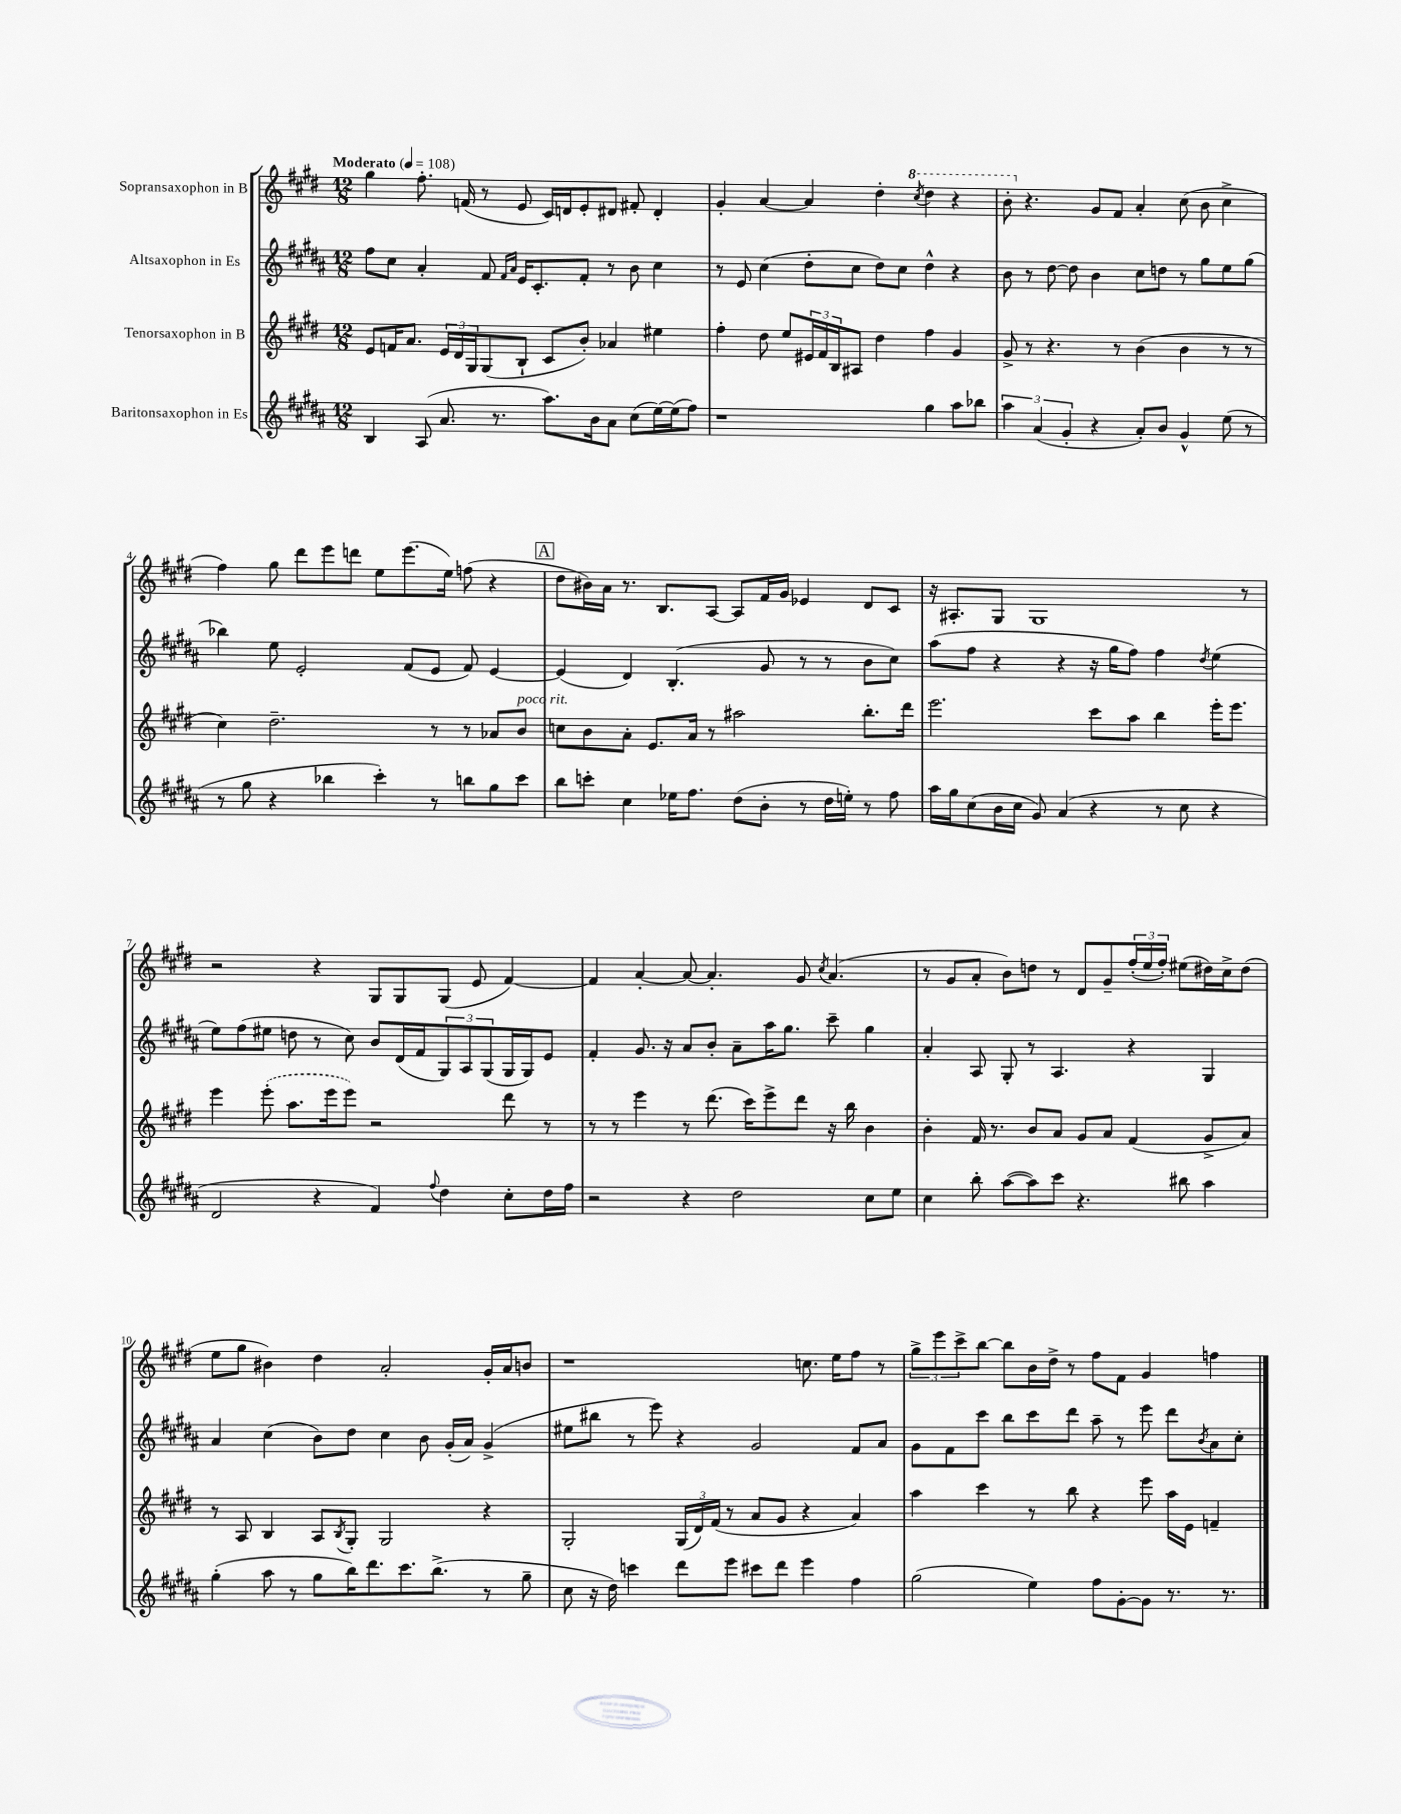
<<
\new StaffGroup <<
\new Staff = "s0" \with { instrumentName = "Sopransaxophon in B" } {
    \clef treble \key e \major \numericTimeSignature \time 12/8 \tempo "Moderato" 4 = 108
    gis''4 fis''8.-. f'16( r8 e'8 cis'16) d'16 e'8-. dis'8 fis'8-. dis'4-. |
    gis'4-. a'4~ a'4 dis''4-. \ottava #1 \acciaccatura { cis'''8 } dis'''4 r4 |
    b''8-. \ottava #0 r4. gis'8 fis'8 a'4-. cis''8( b'8 cis''4-> |
    fis''4) gis''8 dis'''8 e'''8 d'''8 e''8 e'''8.( e''16) f''8( r4 |
    \mark \markup { \box "A" } dis''8 bis'16) a'16 r8. b8. a8~ a8 fis'16 gis'16 ees'4 dis'8 cis'8 |
    r16 ais8.-. gis8 gis1 r8 |
    r2 r4 gis8 gis8 gis8( e'8 fis'4~) |
    fis'4 a'4~-. a'8~ a'4.-. gis'8 \acciaccatura { cis''8 } a'4.( |
    r8 gis'8 a'8-. b'8) d''8 r8 dis'8 gis'8-- \tuplet 3/2 { fis''16-.( e''16 fis''16-.) } eis''8( dis''16) cis''16-> dis''8( |
    e''8 gis''8 bis'4) dis''4 a'2-. gis'16-. a'16 b'8 |
    r1 c''8. e''16 fis''8 r8 |
    \tuplet 3/2 { gis''8-> e'''8 cis'''8-> } b''8~ b''8 b'16 dis''16-> r8 fis''8 fis'8 gis'4 f''4 \bar "|." |
}
\new Staff = "s1" \with { instrumentName = "Altsaxophon in Es" } {
    \clef treble \key b \major \numericTimeSignature \time 12/8
    fis''8 cis''8 ais'4-. fis'8 \grace { fis'16 ais'16 } e'16 cis'8.-. fis'8-. r8 b'8 cis''4 |
    r8 e'8 cis''4( dis''8-. cis''8 dis''8) cis''8 dis''4-^ r4 |
    b'8 r8 dis''8~ dis''8 b'4 cis''8 d''8 r8 gis''8 e''8 gis''8( |
    bes''4) e''8 e'2-. fis'8( e'8 fis'8) e'4~ |
    \mark \markup { \box "A" } e'4( dis'4) b4.-.( gis'8 r8 r8 b'8 cis''8) |
    ais''8( fis''8 r4 r4 r16 gis''16 fis''8) fis''4 \acciaccatura { dis''8 } e''4( |
    e''8) fis''8( eis''8 d''8 r8 cis''8) b'8 dis'16( fis'16 \tuplet 3/2 { gis8) ais8 gis8( } gis16 gis16) e'8 |
    fis'4-. gis'8. r16 ais'8 b'8-. ais'8-- ais''16 gis''8. cis'''8-- gis''4 |
    ais'4-. ais8 gis8-. r8 ais4. r4 gis4 |
    ais'4 cis''4( b'8) dis''8 cis''4 b'8 gis'16-.( ais'16) gis'4->( |
    eis''8 bis''8 r8 e'''8) r4 gis'2 fis'8 ais'8 |
    gis'8 fis'8 cis'''8 b''8 cis'''8 dis'''8 ais''8-- r8 e'''8 dis'''8 \acciaccatura { b'8 } ais'8 cis''8-. \bar "|." |
}
\new Staff = "s2" \with { instrumentName = "Tenorsaxophon in B" } {
    \clef treble \key e \major \numericTimeSignature \time 12/8
    e'8 f'16 a'8. \tuplet 3/2 { e'16 dis'16 gis16 } gis8( b8-! cis'8 b'8-.) aes'4 eis''4 |
    fis''4-. dis''8 e''8 \tuplet 3/2 { eis'16 fis'16 b16 } ais8 dis''4 fis''4 gis'4 |
    gis'8-> r8 r4. r8 b'4( b'4 r8 r8 |
    cis''4) dis''2.-- r8 r8 aes'8 b'8^\markup { \italic "poco rit." } |
    \mark \markup { \box "A" } c''8 b'8 a'8-. e'8. a'16 r8 ais''2 b''8.-. dis'''16 |
    e'''2. cis'''8 a''8 b''4 e'''16-. e'''8. |
    e'''4 \once \slurDashed e'''8-.( a''8. e'''16 e'''8) r2 dis'''8 r8 |
    r8 r8 e'''4 r8 dis'''8.( cis'''16) e'''8-> dis'''8 r16 b''16 b'4 |
    b'4-. fis'16 r8. b'8 a'8 gis'8 a'8 fis'4( gis'8-> a'8) |
    r8 a8 b4 a8 \acciaccatura { b8 } gis8-. gis2 r4 |
    gis2-. \tuplet 3/2 { gis16( dis'16) fis'16( } r8 a'8 gis'8 r4 a'4) |
    a''4 cis'''4 r8 b''8 r4 e'''8 a''16 e'16 f'4-- \bar "|." |
}
\new Staff = "s3" \with { instrumentName = "Baritonsaxophon in Es" } {
    \clef treble \key b \major \numericTimeSignature \time 12/8
    b4 ais8( ais'8. r8. ais''8.) b'16 ais'8 cis''8( e''16~) e''16( fis''8) |
    r1 gis''4 ais''8 bes''8 |
    \tuplet 3/2 { ais''4 ais'4( gis'4-. } r4 ais'8-.) b'8 gis'4-^ e''8( r8 |
    r8 gis''8 r4 bes''4 cis'''4-.) r8 b''8 gis''8 cis'''8 |
    \mark \markup { \box "A" } b''8 c'''8-. cis''4 ees''16 fis''8. dis''8( b'8-. r8 dis''16 e''16-.) r8 fis''8 |
    ais''16 gis''16 cis''8( b'16 cis''16 gis'8) ais'4( r4 r8 cis''8 r4 |
    dis'2 r4 fis'4) \appoggiatura { fis''8 } dis''4 cis''8-. dis''16 fis''16 |
    r2 r4 dis''2 cis''8 e''8 |
    cis''4 b''8-. ais''8~( ais''8) cis'''8 r4. bis''8 ais''4 |
    gis''4-.( ais''8 r8 gis''8 b''16) dis'''8. cis'''8. b''8.->( r8 gis''8-- |
    cis''8 r16 dis''16) c'''4 dis'''8 e'''8 cis'''8 dis'''8 e'''4 fis''4 |
    gis''2( e''4) fis''8 gis'8~-. gis'8 r8. r8. \bar "|." |
}
>>
>>
